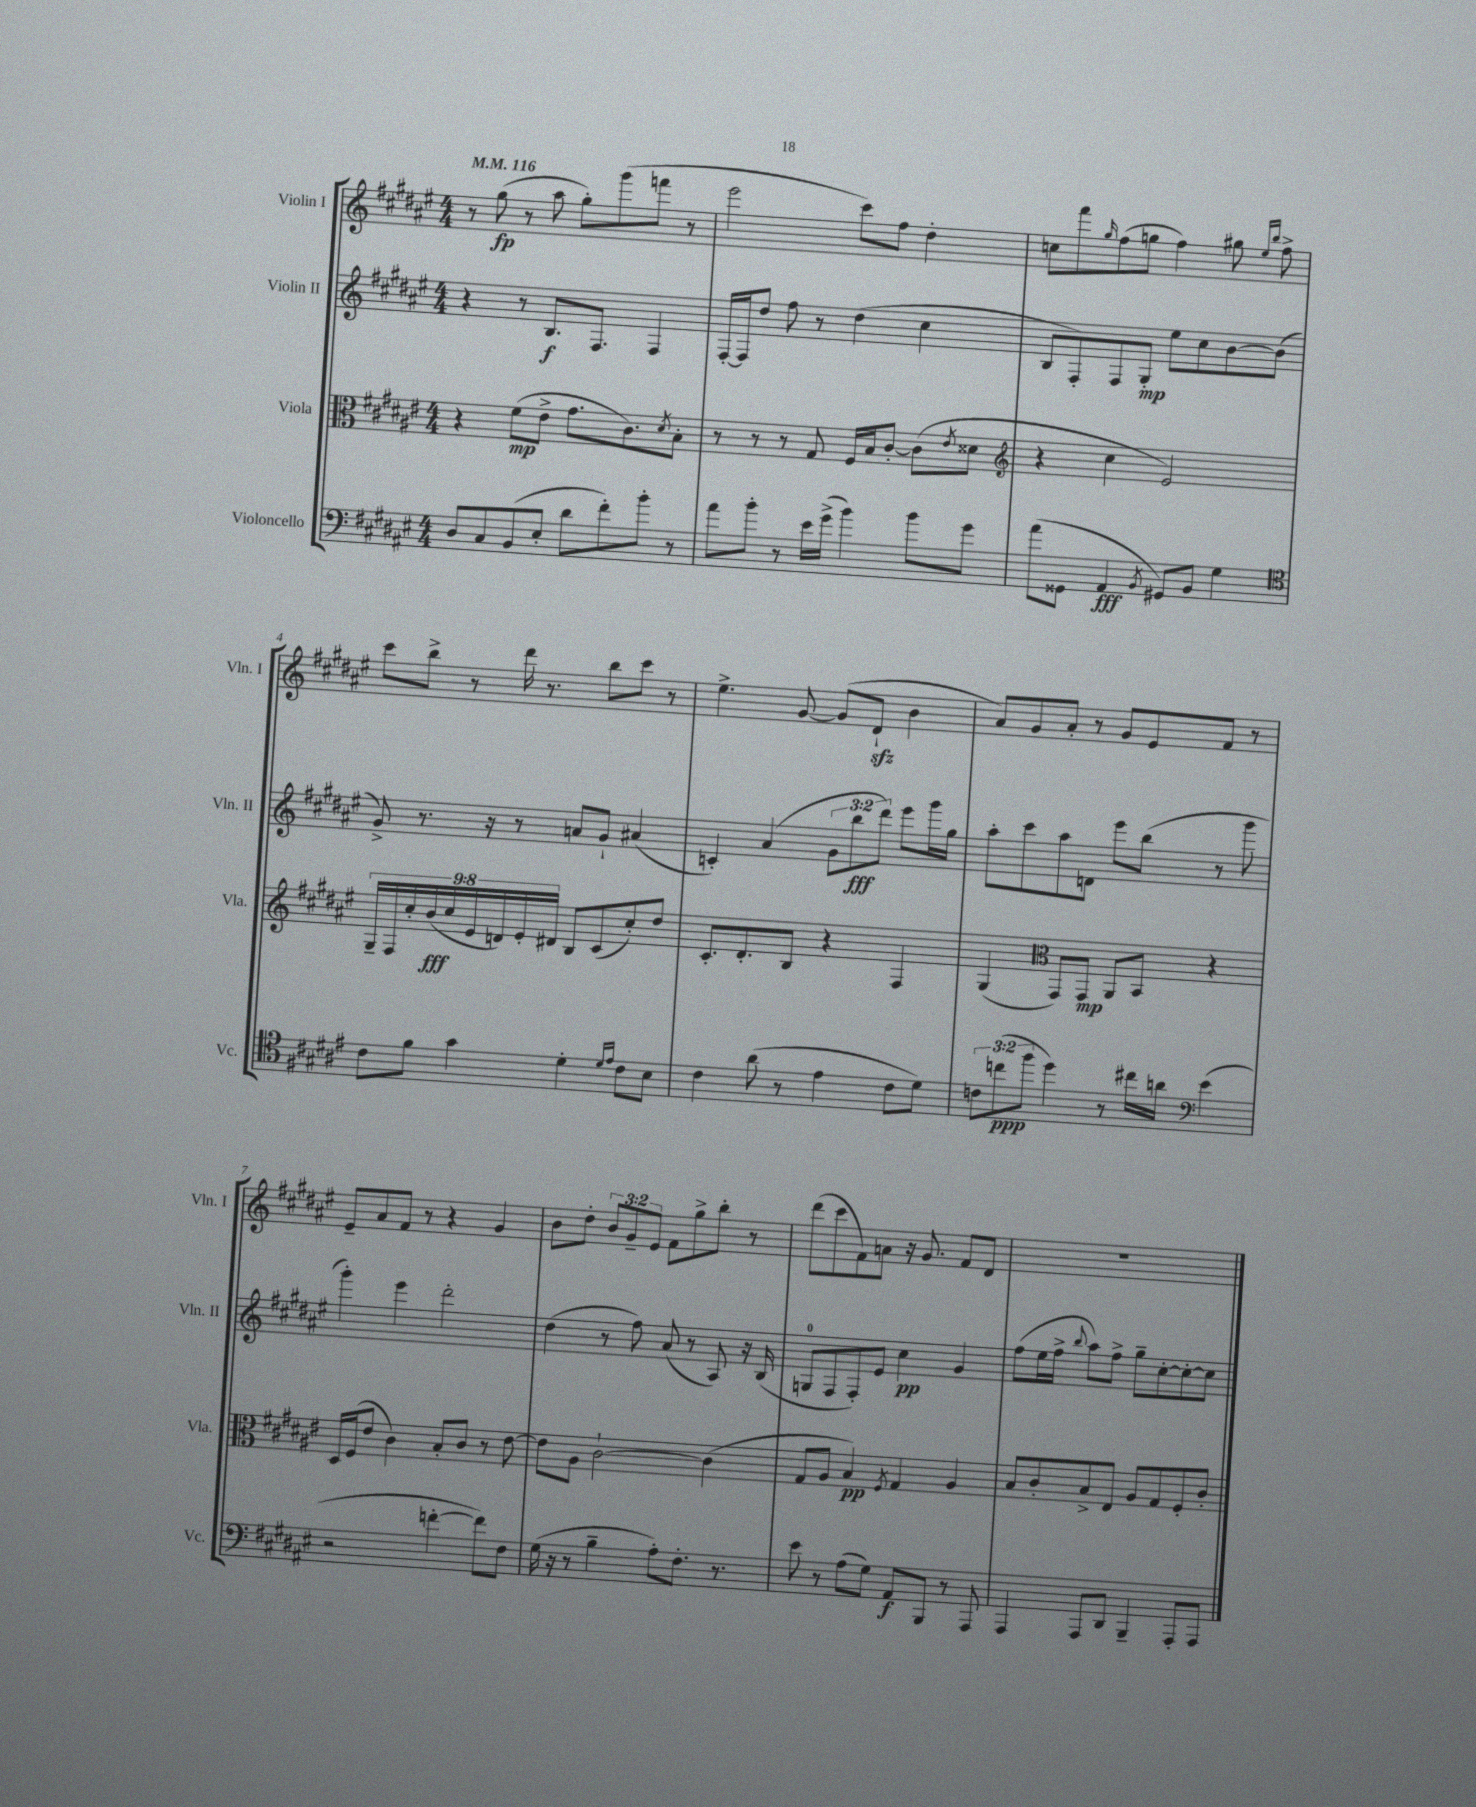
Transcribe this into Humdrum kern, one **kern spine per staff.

**kern	**dynam	**kern	**dynam	**kern	**dynam	**kern	**dynam
*part4	*part4	*part3	*part3	*part2	*part2	*part1	*part1
*staff4	*staff4	*staff3	*staff3	*staff2	*staff2	*staff1	*staff1
*I"Violoncello	*	*I"Viola	*	*I"Violin II	*	*I"Violin I	*
*I'Vc.	*	*I'Vla.	*	*I'Vln. II	*	*I'Vln. I	*
*clefF4	*	*clefC3	*	*clefG2	*	*clefG2	*
*k[f#c#g#d#a#e#]	*	*k[f#c#g#d#a#e#]	*	*k[f#c#g#d#a#e#]	*	*k[f#c#g#d#a#e#]	*
*M4/4	*	*M4/4	*	*M4/4	*	*M4/4	*
*MM116	*	*MM116	*	*MM116	*	*MM116	*
=1	=1	=1	=1	=1	=1	=1	=1
8D#/L	.	4r	.	4r	.	8r	.
8C#/	.	.	.	.	.	(8gg#\	fp
(8BB/	.	(8f#\L	mp	8r	.	8r	.
8E#'/J	.	8e#^\J	.	8.B/L	f	8aa#\	.
8d#\L	.	8.g#\L	.	.	.	8gg#'\L)	.
.	.	.	.	8.F#/J	.	.	.
8f#'\)	.	.	.	.	.	(8ggg#\	.
.	.	8.c#\)	.	.	.	.	.
8b'\J	.	.	.	4F#/	.	8fffn\J	.
.	.	8qd#/	.	.	.	.	.
8r	.	8B'\J	.	.	.	8r	.
=2	=2	=2	=2	=2	=2	=2	=2
8a#\L	.	8r	.	[16F#'/LL	.	2eee#\	.
.	.	.	.	16F#/J]	.	.	.
8b'\J	.	8r	.	8dd#/J	.	.	.
8r	.	8r	.	8ff#\	.	.	.
16e#\LL	.	8G#/	.	8r	.	.	.
(16g#^\JJ	.	.	.	.	.	.	.
4b\)	.	16F#/LL	.	(4dd#\	.	8ccc#\L)	.
.	.	16B/J	.	.	.	.	.
.	.	[8c#'/J	.	.	.	8ff#\J	.
8b\L	.	(8c#\L]	.	4cc#\	.	4dd#'\	.
.	.	8qe#/	.	.	.	.	.
8g#\J	.	8d##X\J	.	.	.	.	.
=3	=3	=3	=3	=3	=3	=3	=3
*	*	*clefG2	*	*	*	*	*
(8a#\L	.	4r	.	8B/L	.	8ccn\L	.
8GG##X\J	.	.	.	8F#'/)	.	8fff#\	.
.	.	.	.	.	.	16qqgg#/	.
4AA#/	fff	4cc#\	.	8F#/	.	(8ff#\	.
.	.	.	.	8G#'/J	mp	8ggn\J	.
8qBB/	.	.	.	.	.	.	.
8GG#X/L)	.	2e#/)	.	8ee#\L	.	4ff#\)	.
8BB/J	.	.	.	8cc#\	.	.	.
4G#\	.	.	.	[8b\	.	8gg#X\	.
.	.	.	.	.	.	16qqee#/LL	.
.	.	.	.	.	.	16qqbb/JJ	.
.	.	.	.	(8b\J]	.	8ff#^\	.
!!LO:LB:g=z
=4	=4	=4	=4	=4	=4	=4	=4
*clefC4	*	*	*	*	*	*	*
8c#\L	.	18G#~/LL	.	8g#^/)	.	8ccc#\L	.
.	.	18F#/	.	.	.	.	.
.	.	18cc#'/	.	.	.	.	.
8f#\J	.	.	.	8.r	.	8bb^\J	.
.	.	(18b/	fff	.	.	.	.
.	.	18cc#/	.	.	.	.	.
4g#\	.	.	.	.	.	8r	.
.	.	18e#/	.	.	.	.	.
.	.	.	.	16r	.	.	.
.	.	18dn/)	.	.	.	.	.
.	.	.	.	8r	.	16ddd#\	.
.	.	18e#'/	.	.	.	.	.
.	.	.	.	.	.	8.r	.
.	.	18d#X/JJ	.	.	.	.	.
4d#'\	.	8B/L	.	8an/L	.	.	.
.	.	(8c#/	.	8g#`/J	.	8bb\L	.
16qqd#/LL	.	.	.	.	.	.	.
16qqe#/JJ	.	.	.	.	.	.	.
8c#\L	.	8cc#'/)	.	(4a#X/	.	8ccc#\J	.
8B\J	.	8dd#/J	.	.	.	8r	.
=5	=5	=5	=5	=5	=5	=5	=5
4c#\	.	8.c#'/L	.	4cn'/)	.	4.ee#^\	.
.	.	8.d#'/	.	.	.	.	.
(8a#\	.	.	.	(4a#/	.	.	.
8r	.	8B/J	.	.	.	[8g#/	.
4e#\	.	4r	.	12g#\L	.	(8g#/L]	.
.	.	.	.	12bb\	fff	.	.
.	.	.	.	.	.	8d#zz`/J	.
.	.	.	.	12ddd#\J)	.	.	.
8c#\L	.	4F#/	.	8eee#\L	.	4b\	.
8d#\J)	.	.	.	16ggg#\L	.	.	.
.	.	.	.	16gg#\JJ	.	.	.
=6	=6	=6	=6	=6	=6	=6	=6
12cn\L	.	(4G#/	.	8aa#'\L	.	8a#/L)	.
(12ccn\	ppp	.	.	.	.	.	.
.	.	.	.	8ccc#\	.	8g#/	.
12ff#\J	.	.	.	.	.	.	.
*	*	*clefC3	*	*	*	*	*
4dd#\)	.	8GG#/L)	.	8aa#\	.	8a#'/J	.
.	.	8GG#/J	mp	8dn\J	.	8r	.
8r	.	8AA#/L	.	8eee#\L	.	8g#/L	.
16cc#X\LL	.	8BB/J	.	(8bb\J	.	8e#/	.
16an\JJ	.	.	.	.	.	.	.
*clefF4	*	*	*	*	*	*	*
(4e#\	.	4r	.	8r	.	8f#/J	.
.	.	.	.	8ggg#\	.	8r	.
!!LO:LB:g=z
=7	=7	=7	=7	=7	=7	=7	=7
2r	.	16D#/LL	.	4ggg#'\)	.	8e#~/L	.
.	.	(16F#/J	.	.	.	.	.
.	.	8e#/J	.	.	.	8a#/	.
.	.	4c#\)	.	4eee#\	.	8f#/J	.
.	.	.	.	.	.	8r	.
[4fn'\	.	8B'/L	.	2ddd#'\	.	4r	.
.	.	8c#/J	.	.	.	.	.
8f\L])	.	8r	.	.	.	4g#/	.
8F#\J	.	[8e#\	.	.	.	.	.
=8	=8	=8	=8	=8	=8	=8	=8
(16G#\	.	8e#\L]	.	(4dd#\	.	8b\L	.
16r	.	.	.	.	.	.	.
8r	.	8A#\J	.	.	.	8dd#'\J	.
4B~\	.	[2c#`\	.	8r	.	12b/L	.
.	.	.	.	.	.	12g#~/	.
.	.	.	.	8ff#\)	.	.	.
.	.	.	.	.	.	12e#/J	.
8A#'\L)	.	.	.	(8a#/	.	8f#\L	.
8.F#'\J	.	.	.	8r	.	8gg#^\	.
.	.	(4c#\]	.	8A#/)	.	8bb'\J	.
8.r	.	.	.	.	.	.	.
.	.	.	.	16r	.	8r	.
.	.	.	.	(16B/	.	.	.
=9	=9	=9	=9	=9	=9	=9	=9
8e#\	.	8G#/L	.	8Gn/L	.	(8ddd#\L	.
8r	.	8A#/J	.	8F#/	.	8ccc#\	.
(8A#\L	.	4B/)	pp	8F#'/)	.	8f#\)	.
8G#\J)	.	.	.	8e#/J	.	8an\J	.
.	.	8qF#/	.	.	.	.	.
8AA#/L	f	4G#/	.	4cc#\	pp	16r	.
.	.	.	.	.	.	8.g#/	.
8BBB/J	.	.	.	.	.	.	.
8r	.	4A#/	.	4g#/	.	8f#/L	.
8AAA#/	.	.	.	.	.	8d#/J	.
=10	=10	=10	=10	=10	=10	=10	=10
4AAA#/	.	8B/L	.	(8ff#\L	.	1r	.
.	.	8c#'/	.	16ee#\L	.	.	.
.	.	.	.	16ff#^\JJ	.	.	.
.	.	.	.	8qqbb/	.	.	.
8AAA#/L	.	8B^/	.	8aa#\L)	.	.	.
8DD#/J	.	8E#/J	.	8ff#^\J	.	.	.
4BBB~/	.	8A#/L	.	8gg#~\L	.	.	.
.	.	8G#/	.	[8cc#'\	.	.	.
8AAA#'/L	.	8F#'/	.	8cc#'\_	.	.	.
8AAA#/J	.	8c#'/J	.	8cc#\J]	.	.	.
==	==	==	==	==	==	==	==
*-	*-	*-	*-	*-	*-	*-	*-
